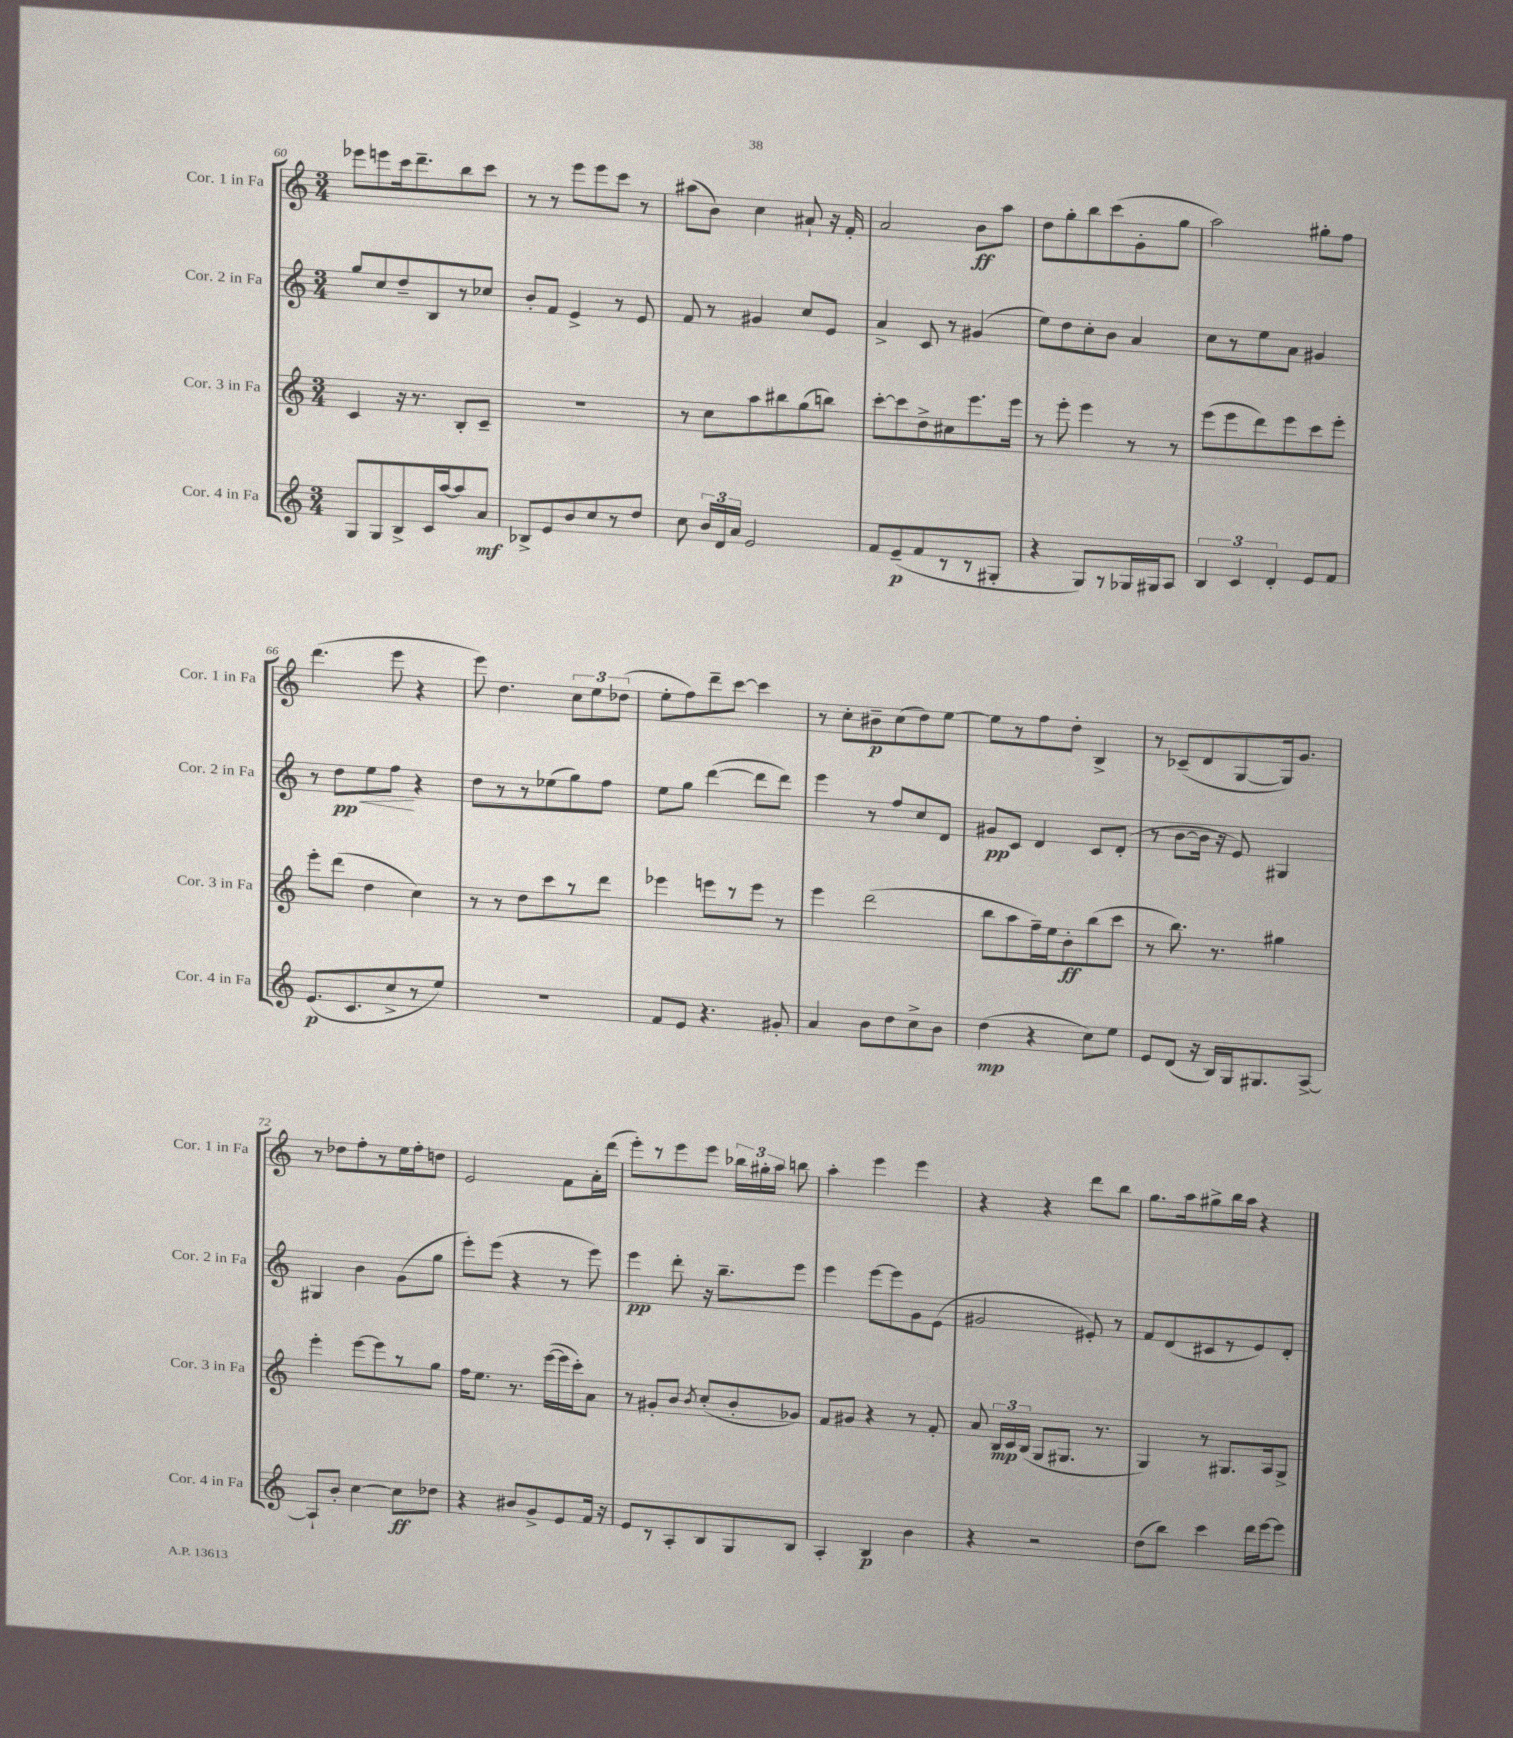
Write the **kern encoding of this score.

**kern	**kern	**kern	**kern
*staff4	*staff3	*staff2	*staff1
*clefG2	*clefG2	*clefG2	*clefG2
*k[]	*k[]	*k[]	*k[]
*M3/4	*M3/4	*M3/4	*M3/4
8G	4c	8gg	8eee-
8G	.	8cc	8eee
8B^	16r	8dd~	16ccc
.	8.r	.	8.ddd~
16c	.	8B	.
[16aa	.	.	.
8aa]	8B'	8r	8bb
8a	8c~	8cc-	8ccc
=	=	=	=
8B-^	2.r	8b'	8r
8e	.	8f	8r
8b	.	4e^	8eee
8cc	.	.	8eee
8r	.	8r	8ccc
8dd	.	8e	8r
=	=	=	=
8cc	8r	8f	(8aa#
24b	8cc	8r	8b)
24d	.	.	.
24a	.	.	.
2e	8aa	4g#	4cc
.	8bb#	.	.
.	(8gg	8cc	8a#`
.	8bb)	8e	16r
.	.	.	16f'
=	=	=	=
8f	[8ccc'	4a^	2a
(8e~	8ccc]	.	.
8f	8dd^	8c	.
8r	8cc#	8r	.
8r	8.eee	(4g#	8b
8G#'	.	.	8aa
.	16eee	.	.
=	=	=	=
4r	8r	8ee)	8dd
.	8eee'	8dd	8gg'
8G)	4eee	8cc'	8bb
8r	.	8b	(8ccc
16G-	8r	4a	8g'
16G#	.	.	.
8A	8r	.	8gg
=	=	=	=
6B	(8eee	8cc	2aa)
.	8eee	8r	.
6c	.	.	.
.	8ddd)	8ee	.
6d'	.	.	.
.	8eee	8a	.
8e	8ccc	4g#	8gg#'
8f	8eee'	.	8ff
=	=	=	=
(8.e	8eee'	8r	(4.ddd
.	(8ddd	8dd	.
8.c	.	.	.
.	4dd	8ee	.
8cc^	.	8ff	8eee
8r	4cc)	4r	4r
8ee)	.	.	.
=	=	=	=
2.r	8r	8dd	8eee)
.	8r	8r	4.dd
.	8dd	8r	.
.	8ccc	(8ee-	.
.	8r	8gg)	12cc
.	.	.	12ee
.	8ddd	8ff	.
.	.	.	(12dd-
=	=	=	=
8f	4eee-	8ee	8ee'
8e	.	8gg	8ff)
4.r	8eee	([4ddd	8ddd~
.	8r	.	[8ccc
.	8eee	8ddd]	4ccc]
8g#'	8r	8ddd)	.
=	=	=	=
4a	4eee	4eee	8r
.	.	.	8cc'
8b	(2ddd	8r	8b#~
8dd	.	8ff	(8cc
8cc^	.	8cc	8dd)
8b	.	8d	[8ee
=	=	=	=
(4dd	8bb	8g#	8ee]
.	8aa	8c	8r
4r	16ff~)	4d	8ff
.	16ee	.	.
.	8b'	.	8dd'
8cc)	(8bb	8c	4B^
8ee	8ccc	(8d'	.
=	=	=	=
8e	8r	8r	8r
(8d	8.bb)	[8b	(8c-~
16r	.	16b]	8d
16B)	8.r	16r	.
16G	.	8e)	[8G
8.G#	.	.	.
.	4gg#	4G#	16G])
.	.	.	8.g
[8A^	.	.	.
=	=	=	=
8A`]	4eee'	4G#	8r
8b'	.	.	8dd-
[4cc	[8eee	4b	8ff'
.	8eee]	.	8r
8cc]	8r	(8g	16ee
.	.	.	16ff'
8dd-	8gg	8gg	8dd
=	=	=	=
4r	16ff	8eee')	2e
.	8.ee	.	.
.	.	(8eee	.
8b#	8.r	4r	.
8g^	.	.	.
.	([16eee	.	.
8e	16eee]	8r	8f
.	16ccc')	.	.
16f	8a	8eee)	16a'
16r	.	.	(16ddd
=	=	=	=
8e	8r	4eee	8eee')
8r	8g#'	.	8r
8A'	8b	8ddd'	8eee
.	8qb	.	.
8B	(8cc'	16r	8eee
.	.	8.bb~	.
8G	8b'	.	24bb-
.	.	.	24gg#'
.	.	.	24aa
8B	8g-)	8eee	8bb
=	=	=	=
4A'	8f	4eee	4aa'
.	8g#	.	.
4B	4r	[8eee	4eee
.	.	8eee]	.
4b	8r	8g	4eee
.	8f'	(8e	.
=	=	=	=
4r	8a	2g#	4r
.	24B	.	.
.	24c	.	.
.	(24B	.	.
2r	8G	.	4r
.	8.G#	.	.
.	.	8e#')	8ddd
.	8.r	.	.
.	.	8r	8bb
=	=	=	=
(8dd	4G)	8f	8.gg
8bb)	.	(8d	.
.	.	.	16aa
4ccc	8r	8c#	8gg#^
.	8.G#	8r	16bb
.	.	.	16aa
16ddd	.	8e)	4r
[16eee	16A	.	.
8eee]	8G#^	8d'	.
==	==	==	==
*-	*-	*-	*-
